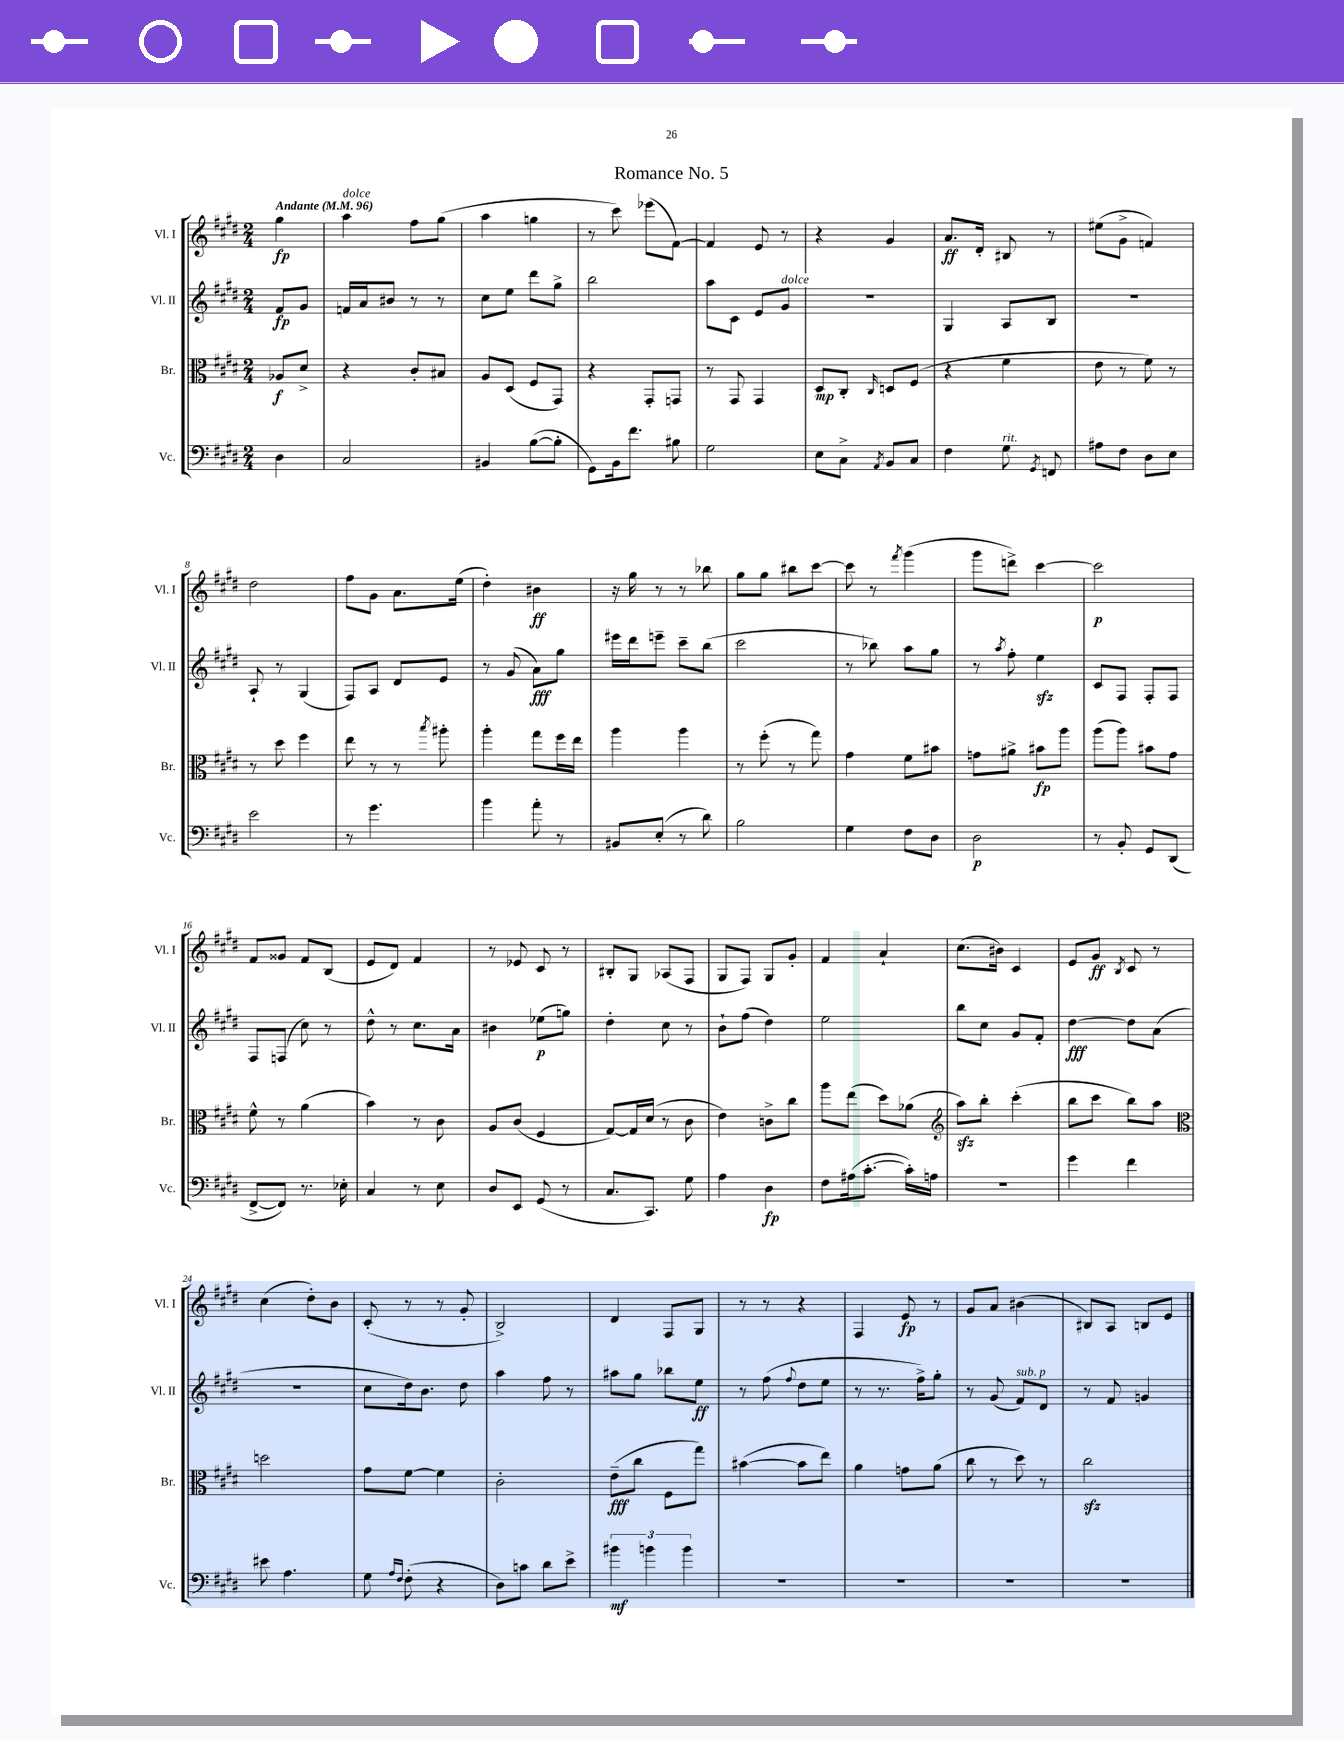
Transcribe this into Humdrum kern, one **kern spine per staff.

**kern	**dynam	**kern	**dynam	**kern	**dynam	**kern	**dynam
*part4	*part4	*part3	*part3	*part2	*part2	*part1	*part1
*staff4	*staff4	*staff3	*staff3	*staff2	*staff2	*staff1	*staff1
*I"Vc.	*	*I"Br.	*	*I"Vl. II	*	*I"Vl. I	*
*I'Vc.	*	*I'Br.	*	*I'Vl. II	*	*I'Vl. I	*
*clefF4	*	*clefC3	*	*clefG2	*	*clefG2	*
*k[f#c#g#d#]	*	*k[f#c#g#d#]	*	*k[f#c#g#d#]	*	*k[f#c#g#d#]	*
*M2/4	*	*M2/4	*	*M2/4	*	*M2/4	*
*MM96	*	*MM96	*	*MM96	*	*MM96	*
=	=	=	=	=	=	=	=
!	!	!	!	!	!	!LO:TX:a:B:t=Andante	!
4D#\	.	8A-X/L	f	8f#/L	fp	4gg#\	fp
.	.	8d#^/J	.	8g#/J	.	.	.
=1	=1	=1	=1	=1	=1	=1	=1
!	!	!	!	!	!	!LO:TX:a:i:t=dolce	!
2C#/	.	4r	.	16fn/LL	.	4aa\	.
.	.	.	.	16a/J	.	.	.
.	.	.	.	8b#X/J	.	.	.
.	.	8c#'/L	.	8r	.	8ff#\L	.
.	.	8B#X/J	.	8r	.	(8gg#\J	.
=2	=2	=2	=2	=2	=2	=2	=2
4BB#X/	.	8A/L	.	8cc#\L	.	4aa\	.
.	.	(8D#/J	.	8ee\J	.	.	.
([8B\L	.	8F#/L	.	8ddd#\L	.	4ggn\	.
8B'\J]	.	8GG#/J)	.	8gg#^\J	.	.	.
=3	=3	=3	=3	=3	=3	=3	=3
8GG#\L)	.	4r	.	2bb\	.	8r	.
16BB\k	.	.	.	.	.	8ccc#\)	.
8.f#\J	.	.	.	.	.	.	.
.	.	8GG#'/L	.	.	.	(8eee-X\L	.
8B#X\	.	8GGn/J	.	.	.	[8f#\J)	.
=4	=4	=4	=4	=4	=4	=4	=4
2G#\	.	8r	.	8aa\L	.	4f#/]	.
.	.	8GG#/	.	8c#\J	.	.	.
.	.	4GG#/	.	8e/L	.	8e/	.
!	!	!	!	!LO:TX:a:i:t=dolce	!	!	!
.	.	.	.	8g#/J	.	8r	.
=5	=5	=5	=5	=5	=5	=5	=5
8E\L	.	8D#/L	mp	2r	.	4r	.
8C#^\J	.	8C#'/J	.	.	.	.	.
8qAA/	.	16qqC#/	.	.	.	.	.
8BB/L	.	8Dn/L	.	.	.	4g#/	.
8C#/J	.	(8F#/J	.	.	.	.	.
=6	=6	=6	=6	=6	=6	=6	=6
4F#\	.	4r	.	4G#/	.	8.a/L	ff
.	.	.	.	.	.	16d#'/Jk	.
!LO:TX:a:i:t=rit.	!	!	!	!	!	!	!
8G#\	.	4f#\	.	8A/L	.	8B#X/	.
8qGG#/	.	.	.	.	.	.	.
8FFn/	.	.	.	8B/J	.	8r	.
=7	=7	=7	=7	=7	=7	=7	=7
8A#X\L	.	8e\	.	2r	.	(8ee#X\L	.
8F#\J	.	8r	.	.	.	8g#^\J	.
8D#\L	.	8f#\)	.	.	.	4fn/)	.
8E\J	.	8r	.	.	.	.	.
!!LO:LB:g=z
=8	=8	=8	=8	=8	=8	=8	=8
2e\	.	8r	.	8A`/	.	2dd#\	.
.	.	8dd#\	.	8r	.	.	.
.	.	4ff#\	.	(4G#/	.	.	.
=9	=9	=9	=9	=9	=9	=9	=9
8r	.	8ee\	.	8F#/L)	.	8ff#\L	.
4.g#\	.	8r	.	8A/J	.	8g#\J	.
.	.	8r	.	8d#/L	.	8.a\L	.
.	.	8qbb/	.	.	.	.	.
.	.	8aa#X'\	.	8e/J	.	.	.
.	.	.	.	.	.	(16ee\Jk	.
=10	=10	=10	=10	=10	=10	=10	=10
4b\	.	4aa'\	.	8r	.	4dd#'\)	.
.	.	.	.	(8g#/	.	.	.
8a'\	.	8gg#\L	.	8a\L)	fff	4b#X\	ff
8r	.	16ff#\L	.	8gg#\J	.	.	.
.	.	16ee\JJ	.	.	.	.	.
=11	=11	=11	=11	=11	=11	=11	=11
8BB#X/L	.	4aa\	.	16eee#X\LL	.	16r	.
.	.	.	.	16ddd#\J	.	16gg#\	.
(8E'/J	.	.	.	8eeen~\J	.	8r	.
8r	.	4aa\	.	8ccc#~\L	.	8r	.
8d#\)	.	.	.	(8bb\J	.	8bb-X\	.
=12	=12	=12	=12	=12	=12	=12	=12
2B\	.	8r	.	2ccc#\	.	8gg#\L	.
.	.	(8ff#'\	.	.	.	8gg#\J	.
.	.	8r	.	.	.	8bb#X\L	.
.	.	8gg#\)	.	.	.	[8ccc#\J	.
=13	=13	=13	=13	=13	=13	=13	=13
4G#\	.	4g#\	.	8r	.	8ccc#\]	.
.	.	.	.	8bb-X\)	.	8r	.
.	.	.	.	.	.	8qfff#/	.
8F#\L	.	8f#\L	.	8aa\L	.	(4ggg#\	.
8D#\J	.	8b#X\J	.	8gg#\J	.	.	.
=14	=14	=14	=14	=14	=14	=14	=14
2D#\	p	8gn\L	.	8r	.	8ggg#\L	.
.	.	.	.	8qaa/	.	.	.
.	.	8a#X^\J	.	8ff#'\	.	8dddn^\J)	.
.	.	8b#X\L	fp	4eezz\	.	[4ccc#\	.
.	.	8aa\J	.	.	.	.	.
=15	=15	=15	=15	=15	=15	=15	=15
8r	.	(8aa\L	.	8c#/L	.	2ccc#\]	p
8BB'/	.	8aa\J)	.	8F#/J	.	.	.
8GG#/L	.	8b#X\L	.	8F#'/L	.	.	.
(8DD#/J	.	8g#\J	.	8F#/J	.	.	.
!!LO:LB:g=z
=16	=16	=16	=16	=16	=16	=16	=16
[8FF#^/L	.	8f#^^\	.	8F#/L	.	8f#/L	.
8FF#/J])	.	8r	.	(8Fn/J	.	8g##X/J	.
8.r	.	(4a\	.	8cc#\)	.	8f#/L	.
.	.	.	.	8r	.	(8B/J	.
16E-X'\	.	.	.	.	.	.	.
=17	=17	=17	=17	=17	=17	=17	=17
4C#/	.	4b\)	.	8dd#^^\	.	8e/L	.
.	.	.	.	8r	.	8d#/J)	.
8r	.	8r	.	8.cc#\L	.	4f#/	.
8E\	.	8c#\	.	.	.	.	.
.	.	.	.	16a\Jk	.	.	.
=18	=18	=18	=18	=18	=18	=18	=18
8D#/L	.	8A/L	.	4b#X\	.	8r	.
8EE/J	.	(8c#/J	.	.	.	8e-X/	.
(8GG#/	.	4F#/	.	(8ee-X\L	p	8c#/	.
8r	.	.	.	8ggn\J)	.	8r	.
=19	=19	=19	=19	=19	=19	=19	=19
8.C#/L	.	[8G#/L)	.	4dd#'\	.	8B#X'/L	.
.	.	16G#/L]	.	.	.	8G#/J	.
8.CC#/J)	.	(16d#/JJ	.	.	.	.	.
.	.	8r	.	8cc#\	.	(8A-X/L	.
8G#\	.	8c#\	.	8r	.	8F#/J	.
=20	=20	=20	=20	=20	=20	=20	=20
4A\	.	4e\)	.	8b`\L	.	8G#/L	.
.	.	.	.	(8ff#\J	.	8F#/J)	.
4D#\	fp	8cn^\L	.	4dd#\)	.	8G#/L	.
.	.	8cc#\J	.	.	.	8g#'/J	.
=21	=21	=21	=21	=21	=21	=21	=21
8F#\L	.	8aa\L	.	2ee\	.	4f#/	.
(16A#X\k	.	(8ee\J	.	.	.	.	.
[8.c#'\J	.	.	.	.	.	.	.
.	.	8dd#\L)	.	.	.	4a`/	.
16c#'\LL])	.	(8a-X\J	.	.	.	.	.
16An\JJ	.	.	.	.	.	.	.
=22	=22	=22	=22	=22	=22	=22	=22
*	*	*clefG2	*	*	*	*	*
2r	.	8aazz\L)	.	8bb\L	.	(8.cc#\L	.
.	.	8bb'\J	.	8cc#\J	.	.	.
.	.	.	.	.	.	16b#X\Jk)	.
.	.	(4ccc#'\	.	8g#/L	.	4c#/	.
.	.	.	.	8f#'/J	.	.	.
=23	=23	=23	=23	=23	=23	=23	=23
4g#\	.	8bb\L	.	[4dd#\	fff	8e/L	.
.	.	8ccc#\J	.	.	.	8g#/J	ff
.	.	.	.	.	.	8qB/	.
4f#\	.	8bb\L)	.	8dd#\L]	.	8c#/	.
.	.	8aa\J	.	(8a\J	.	8r	.
!!LO:LB:g=z
=24	=24	=24	=24	=24	=24	=24	=24
*	*	*clefC3	*	*	*	*	*
8e#X\	.	2ddn\	.	2r	.	(4cc#\	.
4.A\	.	.	.	.	.	.	.
.	.	.	.	.	.	8dd#'\L)	.
.	.	.	.	.	.	8b\J	.
=25	=25	=25	=25	=25	=25	=25	=25
8G#\	.	8g#\L	.	8cc#\L	.	(8c#'/	.
16qqA/LL	.	.	.	.	.	.	.
16qqF#/JJ	.	.	.	.	.	.	.
(8F#'\	.	[8f#\J	.	16dd#\k)	.	8r	.
.	.	.	.	8.b\J	.	.	.
4r	.	4f#\]	.	.	.	8r	.
.	.	.	.	8dd#\	.	8g#'/	.
=26	=26	=26	=26	=26	=26	=26	=26
8D#\L)	.	2c#'\	.	4aa\	.	2B^/)	.
8cn\J	.	.	.	.	.	.	.
8d#\L	.	.	.	8ff#\	.	.	.
8e^\J	.	.	.	8r	.	.	.
=27	=27	=27	=27	=27	=27	=27	=27
6b#X\	mf	(8e~\L	fff	8aa#X\L	.	4d#/	.
.	.	8cc#\J	.	8gg#\J	.	.	.
6bn\	.	.	.	.	.	.	.
.	.	8F#\L	.	8bb-X\L	.	8F#/L	.
6b\	.	.	.	.	.	.	.
.	.	8gg#\J)	.	8ee\J	ff	8G#/J	.
=28	=28	=28	=28	=28	=28	=28	=28
2r	.	([4b#X\	.	8r	.	8r	.
.	.	.	.	(8ff#\	.	8r	.
.	.	.	.	8qqff#/	.	.	.
.	.	8b#\L]	.	8dd#\L	.	4r	.
.	.	8ee\J)	.	8ee\J	.	.	.
=29	=29	=29	=29	=29	=29	=29	=29
2r	.	4a\	.	8r	.	4F#/	.
.	.	.	.	8.r	.	.	.
.	.	8gn\L	.	.	.	8e/	fp
.	.	.	.	16ff#^\KL)	.	.	.
.	.	(8a\J	.	8gg#'\J	.	8r	.
=30	=30	=30	=30	=30	=30	=30	=30
2r	.	8cc#\	.	8r	.	8g#/L	.
.	.	8r	.	(8g#/	.	8a/J	.
!	!	!	!	!LO:TX:a:i:t=sub. p	!	!	!
.	.	8dd#\)	.	8f#/L)	.	(4b#X\	.
.	.	8r	.	8d#/J	.	.	.
=31	=31	=31	=31	=31	=31	=31	=31
2r	.	2cc#zz\	.	8r	.	8B#X/L)	.
.	.	.	.	8f#/	.	8A/J	.
.	.	.	.	4gn/	.	8Bn/L	.
.	.	.	.	.	.	8e/J	.
==	==	==	==	==	==	==	==
*-	*-	*-	*-	*-	*-	*-	*-
